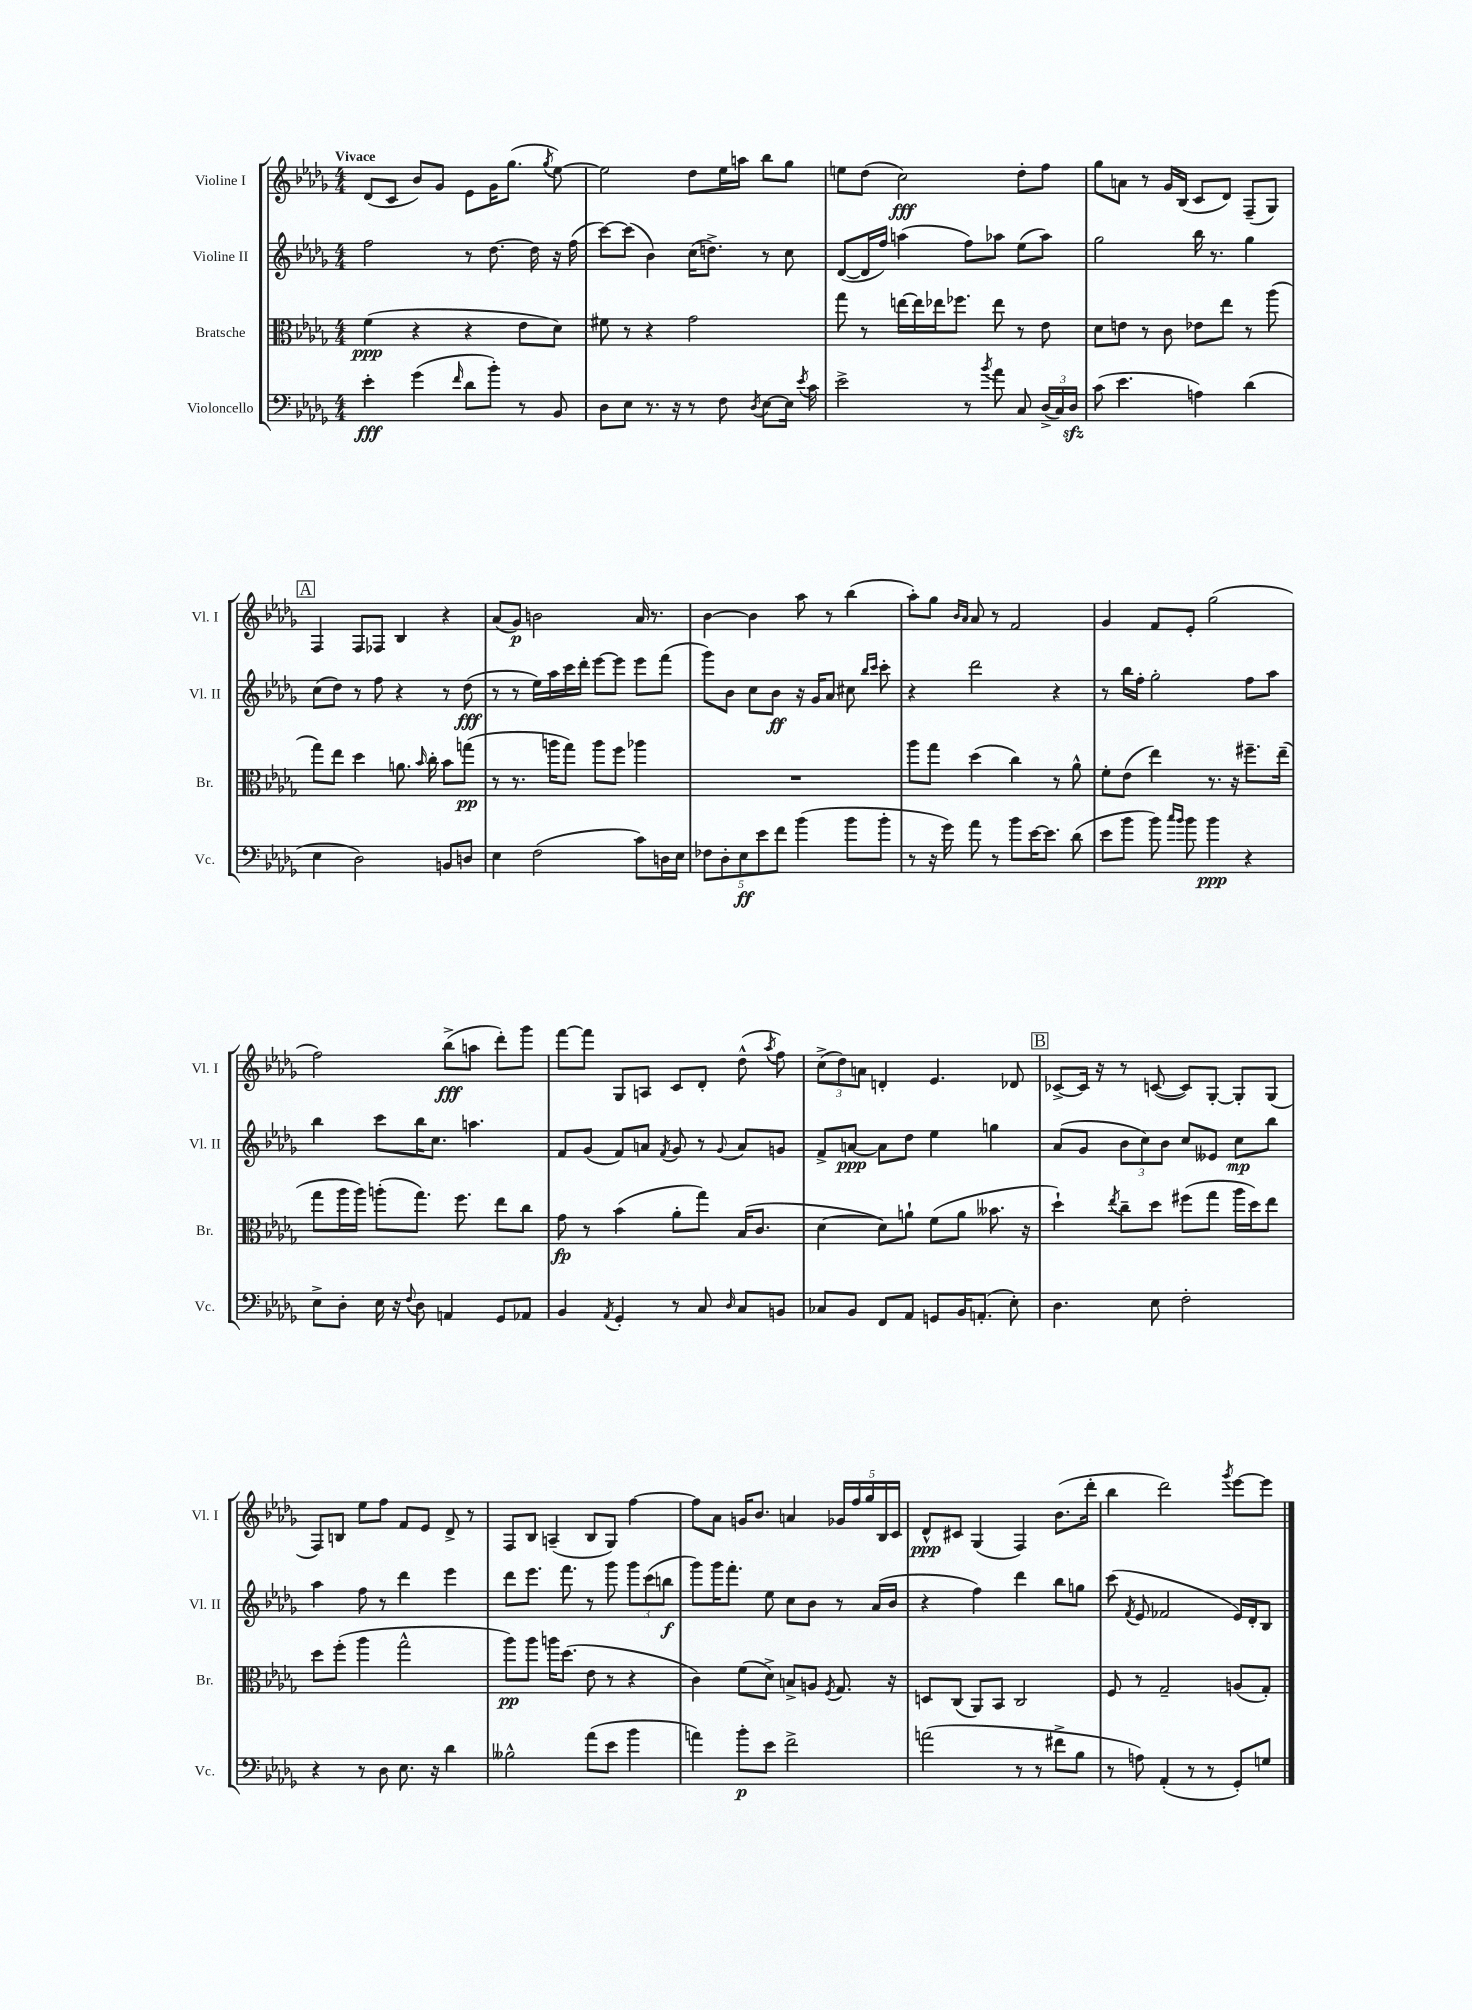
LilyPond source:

<<
\new StaffGroup <<
\new Staff = "s0" \with { instrumentName = "Violine I" shortInstrumentName = "Vl. I" } {
    \clef treble \key des \major \numericTimeSignature \time 4/4 \tempo "Vivace"
    \autoBeamOff des'8[( c'8] bes'8[) ges'8] ees'8[ ges'16 ges''8.]( \acciaccatura { ges''8 } ees''8~) |
    ees''2 des''8[ ees''16 a''16] bes''8[ ges''8] |
    e''8[ des''8]( c''2\fff) des''8[-. f''8] |
    ges''8[ a'8] r8 ges'16[ bes16]( c'8[ des'8]) f8[--( ges8]) |
    \mark \markup { \box "A" } f4 f8[ fes8] bes4 r4 |
    aes'8[( ges'8]\p) b'2 aes'16 r8. |
    bes'4~ bes'4 aes''8 r8 bes''4( |
    aes''8[-.) ges''8] \grace { bes'16[ aes'16] } aes'8 r8 f'2 |
    ges'4 f'8[ ees'8]-. ges''2( |
    f''2) bes''8[->\fff( a''8] des'''8[-.) ges'''8] |
    f'''8[~ f'''8] ges8[ a8] c'8[ des'8]-. des''8-^( \acciaccatura { aes''8 } f''8) |
    \tuplet 3/2 { c''8[->( des''8) a'8] } d'4-. ees'4. des'8 |
    \mark \markup { \box "B" } ces'8[~-> ces'16] r16 r8 c'8~( c'8[) ges8]~-. ges8[-. ges8]( |
    f8[) b8] ees''8[ f''8] f'8[ ees'8] des'8-> r8 |
    f8[ bes8] a4--( bes8[ ges8]) f''4~ |
    f''8[ aes'8] g'16[ bes'8.] a'4 \tuplet 5/4 { ges'16[ f''16 ges''16 bes16 c'16] } |
    des'8[-^\ppp cis'8] ges4( f4) bes'8.[( des'''16]-. |
    bes''4 des'''2) \acciaccatura { ges'''8 } ees'''8[~ ees'''8] \bar "|." |
}
\new Staff = "s1" \with { instrumentName = "Violine II" shortInstrumentName = "Vl. II" } {
    \clef treble \key des \major \numericTimeSignature \time 4/4
    \autoBeamOff f''2 r8 des''8.~ des''16 r16 f''16( |
    c'''8[~) c'''8]( bes'4) c''16[( d''8.]->) r8 c''8 |
    des'8[~( des'16 f''16]) a''4( f''8[) aes''8] ees''8[( aes''8]) |
    ges''2 bes''16 r8. ges''4 |
    \mark \markup { \box "A" } c''8[( des''8]) r8 f''8 r4 r8 des''8\fff( |
    r8 r8 ees''16[) aes''16 c'''16 des'''16]-. ees'''8[~ ees'''8] ees'''8[ f'''8]( |
    ges'''8[) bes'8] c''8[ bes'8]\ff r16 ges'16[ aes'8] cis''8 \grace { bes''16[ c'''16] } c'''8-. |
    r4 des'''2 r4 |
    r8 bes''16[ f''16]-. ges''2-. f''8[ aes''8] |
    bes''4 c'''8[ bes''16 c''8.] a''4. |
    f'8[ ges'8]( f'8[) a'8] \acciaccatura { f'8 } ges'8 r8 \appoggiatura { ges'8 } a'8[ g'8] |
    f'8[-> a'8]~\ppp a'8[ des''8] ees''4 g''4 |
    \mark \markup { \box "B" } aes'8[( ges'8] \tuplet 3/2 { bes'8[ c''8) bes'8] } c''8[ eeses'8] c''8[\mp bes''8] |
    aes''4 f''8 r8 des'''4 ees'''4 |
    des'''8[ ees'''8.] f'''8. r8 ges'''8 \tuplet 3/2 { ges'''8[ c'''8( b''8]\f } |
    ges'''8[) ges'''16 f'''8.]-. ees''8 c''8[ bes'8] r8 aes'16[( bes'16] |
    r4 f''4) des'''4 bes''8[ g''8] |
    c'''8( \acciaccatura { f'8 } ees'8 fes'2 ees'16[) des'16-. bes8] \bar "|." |
}
\new Staff = "s2" \with { instrumentName = "Bratsche" shortInstrumentName = "Br." } {
    \clef alto \key des \major \numericTimeSignature \time 4/4
    \autoBeamOff f'4\ppp( r4 r4 ees'8[ des'8]) |
    fis'8 r8 r4 ges'2 |
    ges''8 r8 e''16[~ e''16 ees''16 fes''8.] ees''8 r8 ees'8 |
    des'8[ e'8] r8 c'8 ees'8[ ees''8] r8 aes''8( |
    \mark \markup { \box "A" } ges''8[) ees''8] des''4 a'8. \grace { bes'16 } c''16-. bes'8[ g''8]\pp( |
    r8 r8. a''16[ ges''8]) a''8[ f''8] aes''4 |
    R1 |
    aes''8[ ges''8] des''4( c''4) r8 aes'8-^ |
    f'8[-. ees'8]( ees''4) r8. r16 fis''8.[-- ees''16]--( |
    ges''8[ aes''16 aes''16]) a''8[-.( ges''8.]) f''8. ees''8[ c''8] |
    ges'8\fp r8 bes'4( aes'8[-. ges''8]) bes16[( c'8.] |
    des'4~ des'8[) a'8]-! f'8[( a'8] beses'8. r16 |
    \mark \markup { \box "B" } des''4-!) \acciaccatura { ees''8 } c''8[-- des''8] fis''8[( ges''8] aes''16[ des''16) ees''8] |
    des''8[ f''8]-.( aes''4 ges''2-^ |
    aes''8[\pp) aes''8] a''16[ des''8.]( ees'8 r8 r4 |
    c'4) f'8[( des'8]->) b8[-> a8] \acciaccatura { f8 } ges8. r16 |
    d8[ c8]( aes,8[) bes,8] c2 |
    f8 r8 ges2-- a8[( ges8]-.) \bar "|." |
}
\new Staff = "s3" \with { instrumentName = "Violoncello" shortInstrumentName = "Vc." } {
    \clef bass \key des \major \numericTimeSignature \time 4/4
    \autoBeamOff ees'4-.\fff ges'4( \grace { f'16 } des'8[ bes'8]-.) r8 bes,8 |
    des8[ ees8] r8. r16 r8 f8 \acciaccatura { des8 } ees8[~ ees16] \acciaccatura { ees'8 } c'16 |
    ees'2-> r8 \acciaccatura { bes'8 } aes'8 c8 \tuplet 3/2 { des16[->( c16) des16]\sfz } |
    c'8( ees'4. a4) des'4( |
    \mark \markup { \box "A" } ees4 des2) b,8[ d8] |
    ees4 f2( c'8[) d16 ees16] |
    \tuplet 5/4 { fes8[ des8-. ees8\ff ees'8 f'8] } bes'4( bes'8[ bes'8]-. |
    r8 r16 ges'16) aes'8 r8 bes'8[ ees'16~ ees'8.] des'8( |
    ees'8[ bes'8] bes'8) \grace { c''16[ bes'16] } bes'8 bes'4\ppp r4 |
    ees8[-> des8]-. ees16 r16 \appoggiatura { f8 } des8 a,4 ges,8[ aes,8] |
    bes,4 \acciaccatura { aes,8 } ges,4-. r8 c8 \grace { des16 } c8[ b,8] |
    ces8[ bes,8] f,8[ aes,8] g,8[ bes,16 a,8.]-.( ees8-.) |
    \mark \markup { \box "B" } des4. ees8 f2-. |
    r4 r8 des8 ees8. r16 des'4 |
    beses2-^ aes'8[( ees'8] bes'4 |
    a'4) bes'8[-.\p ees'8] f'2-> |
    a'2( r8 r8 fis'8[-> bes8] |
    r8 a8) aes,4-.( r8 r8 ges,8[-.) g8] \bar "|." |
}
>>
>>
\layout { \context { \Score \remove "Bar_number_engraver" } }
